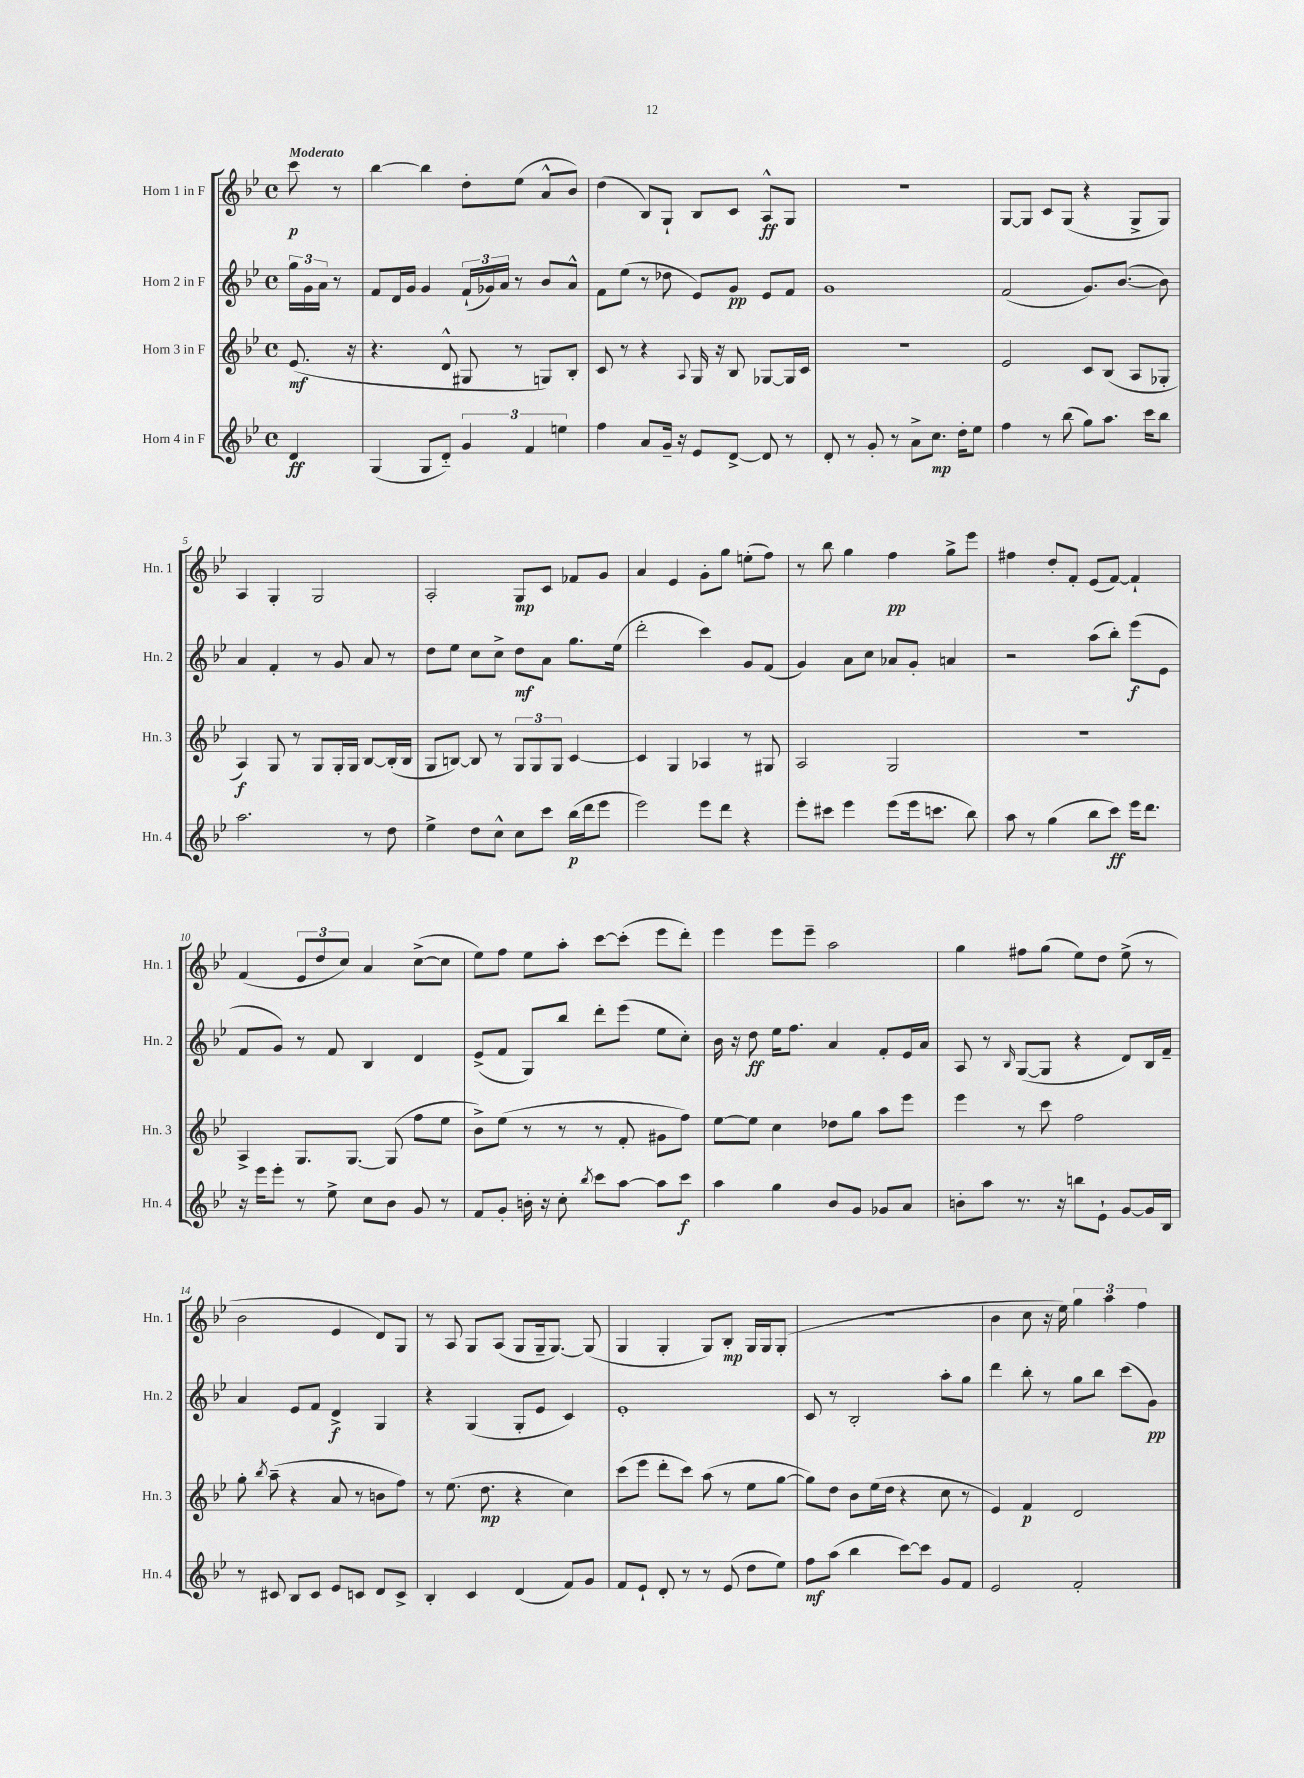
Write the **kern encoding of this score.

**kern	**dynam	**kern	**dynam	**kern	**dynam	**kern	**dynam
*part4	*part4	*part3	*part3	*part2	*part2	*part1	*part1
*staff4	*staff4	*staff3	*staff3	*staff2	*staff2	*staff1	*staff1
*I"Horn 4 in F	*	*I"Horn 3 in F	*	*I"Horn 2 in F	*	*I"Horn 1 in F	*
*I'Hn. 4	*	*I'Hn. 3	*	*I'Hn. 2	*	*I'Hn. 1	*
*clefG2	*	*clefG2	*	*clefG2	*	*clefG2	*
*k[b-e-]	*	*k[b-e-]	*	*k[b-e-]	*	*k[b-e-]	*
*M4/4	*	*M4/4	*	*M4/4	*	*M4/4	*
*met(c)	*	*met(c)	*	*met(c)	*	*met(c)	*
=	=	=	=	=	=	=	=
!	!	!	!	!	!	!LO:TX:a:B:t=Moderato	!
4d/	ff	(8.e-/	mf	24gg\LL	.	8ccc\	p
.	.	.	.	24g\	.	.	.
.	.	.	.	24a\JJ	.	.	.
.	.	.	.	8r	.	8r	.
.	.	16r	.	.	.	.	.
=1	=1	=1	=1	=1	=1	=1	=1
(4G/	.	4.r	.	8f/L	.	[4bb-\	.
.	.	.	.	16d/L	.	.	.
.	.	.	.	16g/JJ	.	.	.
8G/L	.	.	.	4g/	.	4bb-\]	.
8d/J)	.	8d^^/	.	.	.	.	.
6g/	.	8G#X/	.	(24f`/LL	.	8dd'\L	.
.	.	.	.	24g-X/)	.	.	.
.	.	.	.	24a/JJ	.	.	.
.	.	8r	.	8r	.	(8ee-\J	.
6f/	.	.	.	.	.	.	.
.	.	8Gn/L)	.	8b-/L	.	8a^^/L	.
6een\	.	.	.	.	.	.	.
.	.	8B-'/J	.	8a^^/J	.	8b-/J)	.
=2	=2	=2	=2	=2	=2	=2	=2
4ff\	.	8c/	.	8f\L	.	(4dd\	.
.	.	8r	.	(8ee-\J	.	.	.
8a/L	.	4r	.	8r	.	8B-/L)	.
16g~/Jk	.	.	.	8dd-X\	.	8G`/J	.
16r	.	.	.	.	.	.	.
.	.	8qqA/	.	.	.	.	.
8e-/L	.	16G/	.	8e-/L)	.	8B-/L	.
.	.	16r	.	.	.	.	.
[8d^/J	.	8B-/	.	8g/J	pp	8c/J	.
8d/]	.	[8G-X/L	.	8e-/L	.	8A^^/L	ff
8r	.	16G-/L]	.	8f/J	.	8G/J	.
.	.	16c/JJ	.	.	.	.	.
=3	=3	=3	=3	=3	=3	=3	=3
8d'/	.	1r	.	1g	.	1r	.
8r	.	.	.	.	.	.	.
8g'/	.	.	.	.	.	.	.
8r	.	.	.	.	.	.	.
8a^\L	.	.	.	.	.	.	.
8.cc\J	mp	.	.	.	.	.	.
16dd'\KL	.	.	.	.	.	.	.
8ee-\J	.	.	.	.	.	.	.
=4	=4	=4	=4	=4	=4	=4	=4
4ff\	.	2e-/	.	(2f/	.	[8G/L	.
.	.	.	.	.	.	8G/J]	.
8r	.	.	.	.	.	8c/L	.
(8bb-\	.	.	.	.	.	(8G/J	.
8gg\L)	.	8c/L	.	8.g/L)	.	4r	.
8.aa\J	.	(8B-/J	.	.	.	.	.
.	.	.	.	([8.b-/J	.	.	.
.	.	8A/L	.	.	.	8G^/L	.
16ccc\KL	.	.	.	.	.	.	.
8bb-\J	.	8G-X'/J	.	8b-\])	.	8G/J)	.
!!LO:LB:g=z
=5	=5	=5	=5	=5	=5	=5	=5
2.aa\	.	4A/)	f	4a/	.	4A/	.
.	.	8G/	.	4f'/	.	4G'/	.
.	.	8r	.	.	.	.	.
.	.	8G/L	.	8r	.	2G/	.
.	.	16G'/L	.	8g/	.	.	.
.	.	16G/JJ	.	.	.	.	.
8r	.	[8B-/L	.	8a/	.	.	.
8dd\	.	(16B-'/L]	.	8r	.	.	.
.	.	16B-/JJ	.	.	.	.	.
=6	=6	=6	=6	=6	=6	=6	=6
4ee-^\	.	8G/L	.	8dd\L	.	2A'/	.
.	.	[8Bn/J)	.	8ee-\J	.	.	.
8dd\L	.	8B/]	.	8cc\L	.	.	.
8cc^^\J	.	8r	.	8cc^\J	.	.	.
8cc\L	.	12G/L	.	8dd\L	mf	8G/L	mp
.	.	12G/	.	.	.	.	.
8ccc\J	.	.	.	8a\J	.	8c/J	.
.	.	12G/J	.	.	.	.	.
(16bb-\LL	p	[4c/	.	8.gg\L	.	8f-X/L	.
16ddd\J	.	.	.	.	.	.	.
8eee-\J	.	.	.	.	.	8g/J	.
.	.	.	.	(16ee-\Jk	.	.	.
=7	=7	=7	=7	=7	=7	=7	=7
2eee-\)	.	4c/]	.	2ddd'\	.	4a/	.
.	.	4G/	.	.	.	4e-/	.
8eee-\L	.	4A-X/	.	4ccc\)	.	8g'\L	.
8ddd\J	.	.	.	.	.	8gg\J	.
4r	.	8r	.	8g/L	.	(8een'\L	.
.	.	8G#X/	.	(8f/J	.	8ff\J)	.
=8	=8	=8	=8	=8	=8	=8	=8
8eee-'\L	.	2A/	.	4g/)	.	8r	.
8ccc#X\J	.	.	.	.	.	8bb-\	.
4eee-\	.	.	.	8a\L	.	4gg\	.
.	.	.	.	8cc\J	.	.	.
(8eee-\L	.	2G/	.	8a-X/L	.	4ff\	pp
16eee-\k	.	.	.	8g'/J	.	.	.
8.cccn\J	.	.	.	.	.	.	.
.	.	.	.	4an/	.	8gg^\L	.
8bb-\)	.	.	.	.	.	8eee-\J	.
=9	=9	=9	=9	=9	=9	=9	=9
8aa\	.	1r	.	2r	.	4ff#X\	.
8r	.	.	.	.	.	.	.
(4gg\	.	.	.	.	.	8dd'/L	.
.	.	.	.	.	.	8f'/J	.
8bb-\L	.	.	.	(8aa\L	.	(8e-/L	.
8ccc\J)	ff	.	.	8bb-'\J)	.	[8f/J)	.
16eee-\KL	.	.	.	(8eee-\L	f	4f`/]	.
8.ddd\J	.	.	.	.	.	.	.
.	.	.	.	8e-\J	.	.	.
!!LO:LB:g=z
=10	=10	=10	=10	=10	=10	=10	=10
16r	.	4A^/	.	8f/L	.	(4f/	.
16eee-\KL	.	.	.	.	.	.	.
8eee-'\J	.	.	.	8g/J)	.	.	.
8r	.	8.G/L	.	8r	.	12e-/L	.
.	.	.	.	.	.	12dd/	.
8ee-^\	.	.	.	8f/	.	.	.
.	.	.	.	.	.	12cc/J)	.
.	.	[8.G/J	.	.	.	.	.
8cc\L	.	.	.	4B-/	.	4a/	.
8b-\J	.	(8G/]	.	.	.	.	.
8g/	.	8ff\L	.	4d/	.	([8cc^\L	.
8r	.	8ee-\J	.	.	.	8cc\J]	.
=11	=11	=11	=11	=11	=11	=11	=11
8f/L	.	8b-^\L)	.	(8e-^/L	.	8ee-\L)	.
8g'/J	.	(8ee-\J	.	8f/J	.	8ff\J	.
16bn'\	.	8r	.	8G/L)	.	8ee-\L	.
16r	.	.	.	.	.	.	.
8cc'\	.	8r	.	8bb-/J	.	8aa'\J	.
8qbb-/	.	.	.	.	.	.	.
8ccc\L	.	8r	.	8ddd'\L	.	[8ccc\L	.
[8aa\J	.	8f'/	.	(8eee-\J	.	(8ccc'\J]	.
8aa\L]	.	8g#X\L	.	8ee-\L	.	8eee-\L	.
8ccc\J	f	8ff\J)	.	8cc'\J)	.	8ddd'\J)	.
=12	=12	=12	=12	=12	=12	=12	=12
4aa\	.	[8ee-\L	.	16b-\	.	4eee-\	.
.	.	.	.	16r	.	.	.
.	.	8ee-\J]	.	8dd\	ff	.	.
4gg\	.	4cc\	.	16ee-\KL	.	8eee-\L	.
.	.	.	.	8.ff\J	.	.	.
.	.	.	.	.	.	8eee-~\J	.
8b-/L	.	8dd-X\L	.	4a/	.	2aa\	.
8g/J	.	8gg\J	.	.	.	.	.
8g-X/L	.	8aa\L	.	8f'/L	.	.	.
8a/J	.	8eee-\J	.	16e-/L	.	.	.
.	.	.	.	16a/JJ	.	.	.
=13	=13	=13	=13	=13	=13	=13	=13
8bn'\L	.	4eee-\	.	8A/	.	4gg\	.
8aa\J	.	.	.	8r	.	.	.
.	.	.	.	16qqB-/	.	.	.
8.r	.	8r	.	([8G/L	.	8ff#X\L	.
.	.	8ccc\	.	8G/J]	.	(8gg\J	.
16r	.	.	.	.	.	.	.
8bbn\L	.	2ff\	.	4r	.	8ee-\L)	.
8e-`\J	.	.	.	.	.	8dd\J	.
[8g/L	.	.	.	8d/L)	.	(8ee-^\	.
16g/L]	.	.	.	16B-/L	.	8r	.
16B-/JJ	.	.	.	16f~/JJ	.	.	.
!!LO:LB:g=z
=14	=14	=14	=14	=14	=14	=14	=14
8r	.	8gg'\	.	4a/	.	2b-\	.
.	.	8qbb-/	.	.	.	.	.
8c#X/	.	(8aa~\	.	.	.	.	.
8B-/L	.	4r	.	8e-/L	.	.	.
8c#/J	.	.	.	8f/J	.	.	.
8e-/L	.	8a/	.	4d^/	f	4e-/	.
8cn/J	.	8r	.	.	.	.	.
8d/L	.	8bn\L	.	4G/	.	8d/L)	.
8c^/J	.	8ff\J)	.	.	.	8G/J	.
=15	=15	=15	=15	=15	=15	=15	=15
4B-'/	.	8r	.	4r	.	8r	.
.	.	(8.ee-\	.	.	.	8A/	.
4c/	.	.	.	(4G/	.	8G/L	.
.	.	8.dd\	mp	.	.	.	.
.	.	.	.	.	.	(8A/J	.
(4d/	.	4r	.	8G'/L	.	8G/L	.
.	.	.	.	8e-/J	.	16G~/k	.
.	.	.	.	.	.	[8.G/J)	.
8f/L)	.	4cc\)	.	4c/)	.	.	.
8g/J	.	.	.	.	.	(8G/]	.
=16	=16	=16	=16	=16	=16	=16	=16
8f/L	.	(8ccc\L	.	1e-'	.	4G/	.
8e-`/J	.	8eee-\J	.	.	.	.	.
8d'/	.	8ddd'\L	.	.	.	4G'/	.
8r	.	8ccc\J)	.	.	.	.	.
8r	.	(8aa\	.	.	.	8G/L)	.
(8e-/	.	8r	.	.	.	8B-'/J	mp
8dd\L	.	8ee-\L	.	.	.	16G/LL	.
.	.	.	.	.	.	16G/J	.
8ee-\J)	.	[8gg\J	.	.	.	(8G'/J	.
=17	=17	=17	=17	=17	=17	=17	=17
8ff\L	mf	8gg\L])	.	8c/	.	1r	.
(8aa\J	.	8dd\J	.	8r	.	.	.
4bb-\	.	8b-\L	.	2B-'/	.	.	.
.	.	(16ee-\L	.	.	.	.	.
.	.	16dd\JJ	.	.	.	.	.
[8ccc\L)	.	4r	.	.	.	.	.
8ccc\J]	.	.	.	.	.	.	.
8g/L	.	8cc\	.	8aa'\L	.	.	.
8f/J	.	8r	.	8gg\J	.	.	.
=18	=18	=18	=18	=18	=18	=18	=18
2e-/	.	4e-/)	.	4ddd\	.	4b-\	.
.	.	4f/	p	8bb-'\	.	8cc\	.
.	.	.	.	8r	.	16r	.
.	.	.	.	.	.	16ee-\)	.
2f'/	.	2d/	.	8gg\L	.	6gg\	.
.	.	.	.	8bb-\J	.	.	.
.	.	.	.	.	.	6aa\	.
.	.	.	.	(8ccc\L	.	.	.
.	.	.	.	.	.	6ff\	.
.	.	.	.	8g\J)	pp	.	.
==	==	==	==	==	==	==	==
*-	*-	*-	*-	*-	*-	*-	*-
